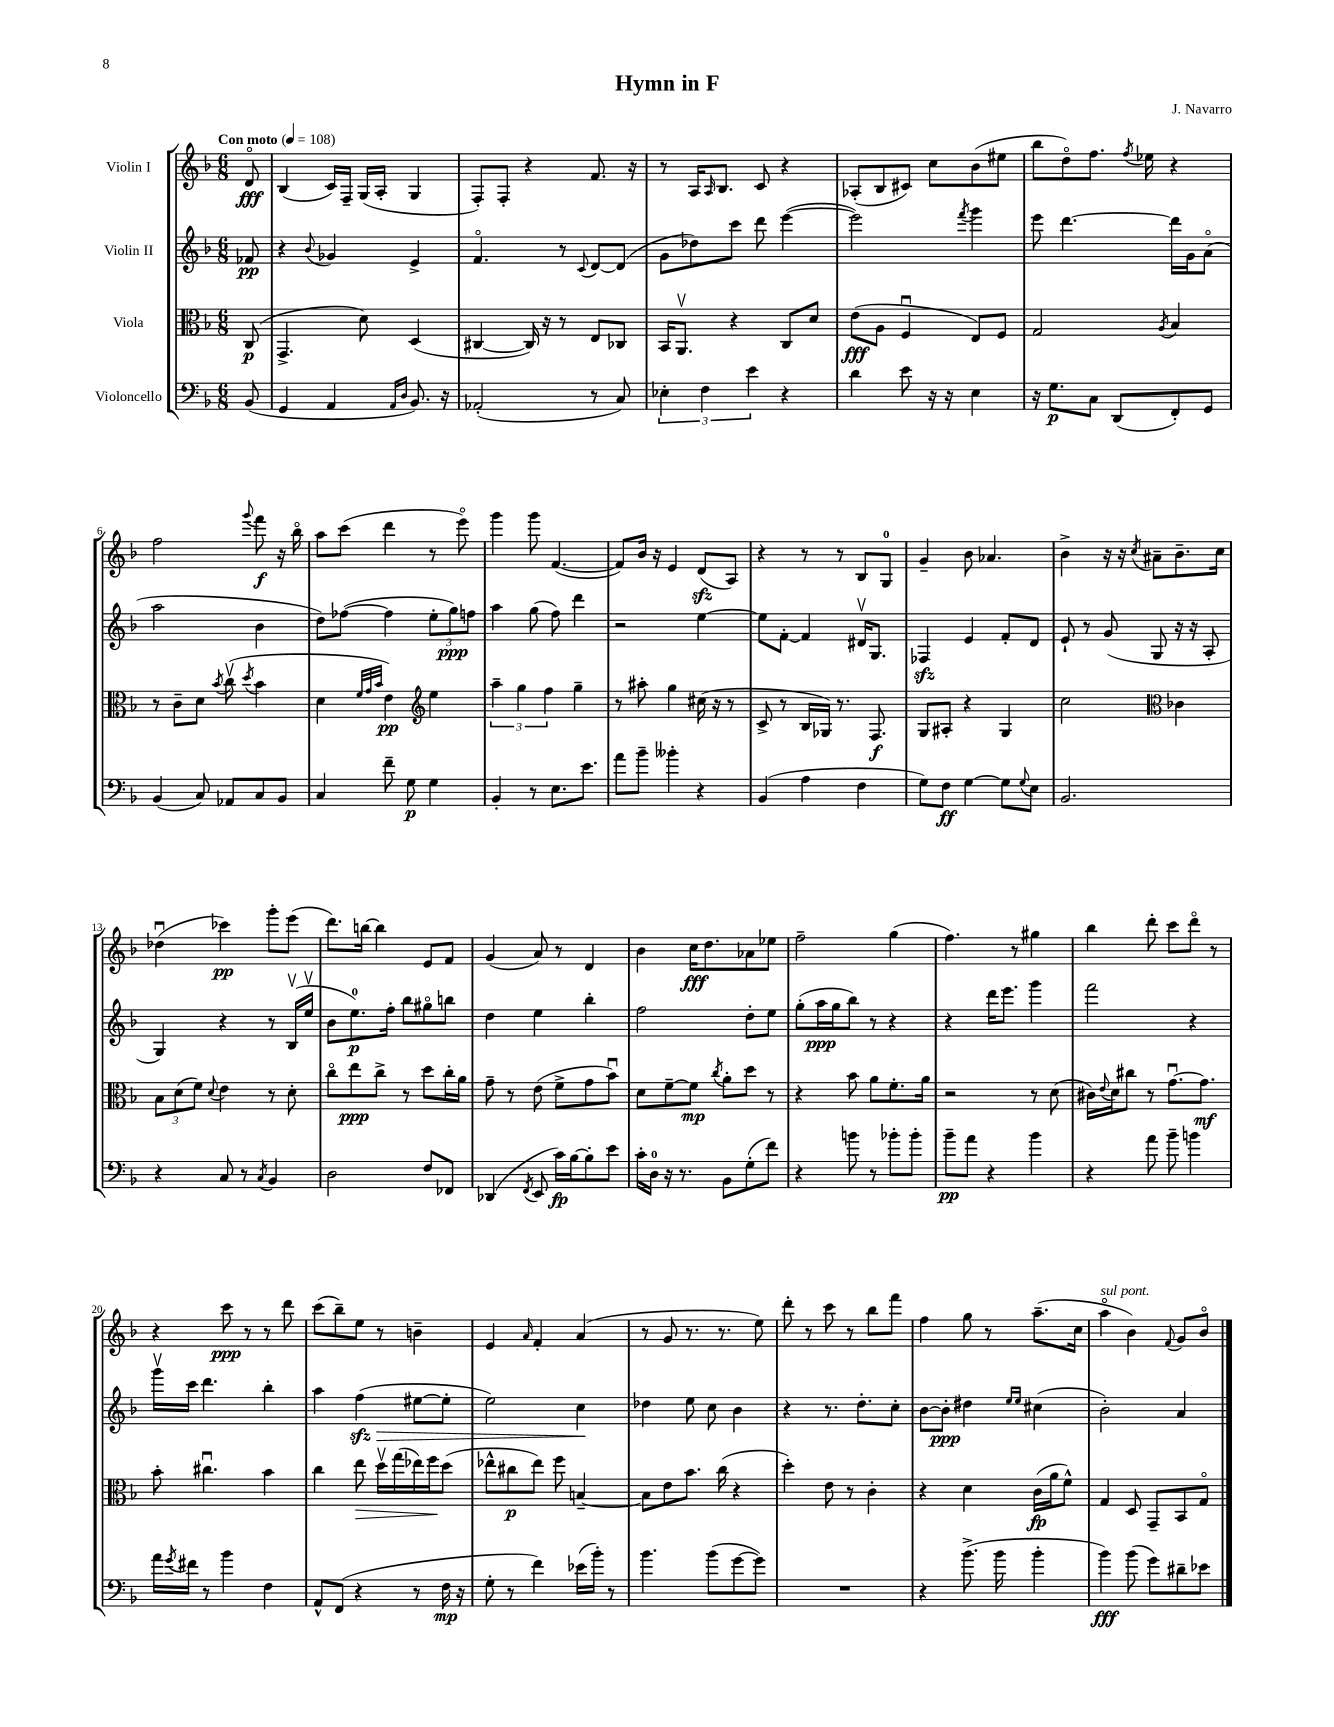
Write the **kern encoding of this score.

**kern	**dynam	**kern	**dynam	**kern	**dynam	**kern	**dynam
*part4	*part4	*part3	*part3	*part2	*part2	*part1	*part1
*staff4	*staff4	*staff3	*staff3	*staff2	*staff2	*staff1	*staff1
*I"Violoncello	*	*I"Viola	*	*I"Violin II	*	*I"Violin I	*
*clefF4	*	*clefC3	*	*clefG2	*	*clefG2	*
*k[b-]	*	*k[b-]	*	*k[b-]	*	*k[b-]	*
*M6/8	*	*M6/8	*	*M6/8	*	*M6/8	*
*MM108	*	*MM108	*	*MM108	*	*MM108	*
=	=	=	=	=	=	=	=
!	!	!	!	!	!	!LO:TX:a:B:t=Con moto	!
(8BB-/	.	(8C/	p	8f-X/	pp	8d/	fff
=1	=1	=1	=1	=1	=1	=1	=1
4GG/	.	4.GG^/	.	4r	.	(4B-/	.
.	.	.	.	8qqb-/	.	.	.
4AA/	.	.	.	4g-X/	.	16c/LL)	.
.	.	.	.	.	.	16F~/JJ	.
.	.	8d\)	.	.	.	(16G/LL	.
.	.	.	.	.	.	16A'/JJ	.
16qqAA/LL	.	.	.	.	.	.	.
16qqD/JJ	.	.	.	.	.	.	.
8.BB-/)	.	(4D/	.	4e^/	.	4G/	.
16r	.	.	.	.	.	.	.
=2	=2	=2	=2	=2	=2	=2	=2
(2AA-X'/	.	[4C#X/	.	4.f/	.	8F'/L)	.
.	.	.	.	.	.	8F'/J	.
.	.	16C#/])	.	.	.	4r	.
.	.	16r	.	.	.	.	.
.	.	8r	.	8r	.	.	.
.	.	.	.	8qqc/	.	.	.
8r	.	8E/L	.	[8d/L	.	8.f/	.
8C/)	.	8C-X/J	.	(8d/J]	.	.	.
.	.	.	.	.	.	16r	.
=3	=3	=3	=3	=3	=3	=3	=3
6E-X'\	.	16BB-/KL	.	8g\L	.	8r	.
.	.	8.AAv/J	.	.	.	.	.
.	.	.	.	8dd-X\)	.	16A/KL	.
6F\	.	.	.	.	.	.	.
.	.	.	.	.	.	16qqA/	.
.	.	.	.	.	.	8.B-/J	.
.	.	4r	.	8ccc\J	.	.	.
6e\	.	.	.	.	.	.	.
.	.	.	.	8ddd\	.	8c/	.
4r	.	8C/L	.	([4eee\	.	4r	.
.	.	8d/J	.	.	.	.	.
=4	=4	=4	=4	=4	=4	=4	=4
4d\	.	(8e\L	fff	2eee\])	.	(8A-X'/L	.
.	.	8A\J	.	.	.	8B-/	.
8e\	.	4Fu/	.	.	.	8c#X/J)	.
16r	.	.	.	.	.	8cc\L	.
16r	.	.	.	.	.	.	.
.	.	.	.	8qfff/	.	.	.
4E\	.	8E/L)	.	4ggg\	.	(8b-\	.
.	.	8F/J	.	.	.	8ee#X\J	.
=5	=5	=5	=5	=5	=5	=5	=5
16r	.	2G/	.	8eee\	.	8bb-\L	.
8.G\L	p	.	.	.	.	.	.
.	.	.	.	[4.ddd\	.	8dd\)	.
8C\J	.	.	.	.	.	8.ff\J	.
(8DD/L	.	.	.	.	.	.	.
.	.	.	.	.	.	8qff/	.
.	.	.	.	.	.	16ee-X\	.
.	.	8qA/	.	.	.	.	.
8FF'/)	.	4B-/	.	16ddd\LL]	.	4r	.
.	.	.	.	16g\J	.	.	.
8GG/J	.	.	.	(8a\J	.	.	.
!!LO:LB:g=z
=6	=6	=6	=6	=6	=6	=6	=6
(4BB-/	.	8r	.	2aa\	.	2ff\	.
.	.	8c~\L	.	.	.	.	.
8C/)	.	8d\J	.	.	.	.	.
.	.	8qb-/	.	.	.	.	.
8AA-X/L	.	(8ccv\	.	.	.	.	.
.	.	8qdd/	.	.	.	8qqggg/	.
8C/	.	4b-\	.	4b-\	.	8fff\	f
8BB-/J	.	.	.	.	.	16r	.
.	.	.	.	.	.	16bb-\	.
=7	=7	=7	=7	=7	=7	=7	=7
4C/	.	4d\	.	8dd\L)	.	8aa\L	.
.	.	.	.	([8ff-X\J	.	(8ccc\J	.
.	.	32qqf/LLL	.	.	.	.	.
.	.	32qqg/	.	.	.	.	.
.	.	32qqb-/JJJ	.	.	.	.	.
8f~\	.	4e\)	pp	4ff-\]	.	4ddd\	.
8G\	p	.	.	.	.	.	.
*	*	*clefG2	*	*	*	*	*
4G\	.	4ee\	.	12ee'\L	.	8r	.
.	.	.	.	12gg\)	ppp	.	.
.	.	.	.	.	.	8eee\)	.
.	.	.	.	12ffn\J	.	.	.
=8	=8	=8	=8	=8	=8	=8	=8
4BB-'/	.	6aa~\	.	4aa\	.	4ggg\	.
.	.	6gg\	.	.	.	.	.
8r	.	.	.	(8gg\	.	8ggg\	.
.	.	6ff\	.	.	.	.	.
8.E\L	.	.	.	8ff\)	.	([4.f/	.
.	.	4gg~\	.	4ddd\	.	.	.
8.e\J	.	.	.	.	.	.	.
=9	=9	=9	=9	=9	=9	=9	=9
8a\L	.	8r	.	2r	.	8f/L])	.
8b-~\J	.	8aa#X'\	.	.	.	16b-/Jk	.
.	.	.	.	.	.	16r	.
4b--X'\	.	4gg\	.	.	.	4e/	.
4r	.	(16cc#X\	.	[4ee\	.	(8dzz/L	.
.	.	16r	.	.	.	.	.
.	.	8r	.	.	.	8A/J)	.
=10	=10	=10	=10	=10	=10	=10	=10
(4BB-/	.	8c^/	.	8ee\L]	.	4r	.
.	.	8r	.	[8f'\J	.	.	.
4A\	.	16B-/LL	.	4f/]	.	8r	.
.	.	16G-X/JJ)	.	.	.	.	.
.	.	8.r	.	.	.	8r	.
4F\	.	.	.	16d#Xv/KL	.	8B-/L	.
.	.	8.F/	f	8.G/J	.	.	.
.	.	.	.	.	.	8G/J	.
=11	=11	=11	=11	=11	=11	=11	=11
8G\L)	.	8G/L	.	4F-Xzz/	.	4g~/	.
8F\J	ff	8A#X'/J	.	.	.	.	.
[4G\	.	4r	.	4e/	.	8b-\	.
.	.	.	.	.	.	4.a-X/	.
8G\L]	.	4G/	.	8f'/L	.	.	.
8qqG/	.	.	.	.	.	.	.
8E\J	.	.	.	8d/J	.	.	.
=12	=12	=12	=12	=12	=12	=12	=12
2.BB-/	.	2cc\	.	8e`/	.	4b-^\	.
.	.	.	.	8r	.	.	.
.	.	.	.	(8g/	.	16r	.
.	.	.	.	.	.	16r	.
.	.	.	.	.	.	8qcc/	.
.	.	.	.	8G/	.	8a#X~\L	.
*	*	*clefC3	*	*	*	*	*
.	.	4c-X\	.	16r	.	8.b-~\	.
.	.	.	.	16r	.	.	.
.	.	.	.	8A'/	.	.	.
.	.	.	.	.	.	16cc\Jk	.
!!LO:LB:g=z
=13	=13	=13	=13	=13	=13	=13	=13
4r	.	12B-\L	.	4G/)	.	(4dd-Xu\	.
.	.	(12d\	.	.	.	.	.
.	.	12f\J)	.	.	.	.	.
.	.	8qqd/	.	.	.	.	.
8C/	.	4e\	.	4r	.	4ccc-X\)	pp
8r	.	.	.	.	.	.	.
8qC/	.	.	.	.	.	.	.
4BB-/	.	8r	.	8r	.	8ggg'\L	.
.	.	8d'\	.	(16B-v/LL	.	(8eee\J	.
.	.	.	.	16eev/JJ	.	.	.
=14	=14	=14	=14	=14	=14	=14	=14
2D\	.	8cc\L	.	8b-\L	.	8.ddd\L)	.
.	.	8ee\	ppp	8.ee\)	p	.	.
.	.	.	.	.	.	[16bbn\Jk	.
.	.	8cc^\J	.	.	.	4bb\]	.
.	.	.	.	16ff'\Jk	.	.	.
.	.	8r	.	8bb-\L	.	.	.
8F/L	.	8dd\L	.	8gg#X\	.	8e/L	.
8FF-X/J	.	16cc'\L	.	8bbn\J	.	8f/J	.
.	.	16a\JJ	.	.	.	.	.
=15	=15	=15	=15	=15	=15	=15	=15
(4DD-X/	.	8g~\	.	4dd\	.	(4g/	.
.	.	8r	.	.	.	.	.
8qFF/	.	.	.	.	.	.	.
8EE/	.	(8e\	.	4ee\	.	8a/)	.
16c\LL)	fp	8f^\L	.	.	.	8r	.
[16B-\J	.	.	.	.	.	.	.
8B-'\]	.	8g\	.	4bb-'\	.	4d/	.
8e\J	.	8b-u\J)	.	.	.	.	.
=16	=16	=16	=16	=16	=16	=16	=16
16c'\LL	.	8d\L	.	2ff\	.	4b-\	.
16D\JJ	.	.	.	.	.	.	.
16r	.	[8f~\	.	.	.	.	.
8.r	.	.	.	.	.	.	.
.	.	8f\J]	mp	.	.	16cc\KL	fff
.	.	.	.	.	.	8.dd\	.
.	.	8qcc/	.	.	.	.	.
8BB-\L	.	8a'\L	.	.	.	.	.
(8G'\	.	8dd\J	.	8dd'\L	.	8a-X\	.
8f\J)	.	8r	.	8ee\J	.	8ee-X\J	.
=17	=17	=17	=17	=17	=17	=17	=17
4r	.	4r	.	(8gg'\L	.	2ff~\	.
.	.	.	.	16aa\L	ppp	.	.
.	.	.	.	16gg\J	.	.	.
8bn\	.	8b-\	.	8bb-\J)	.	.	.
8r	.	8a\L	.	8r	.	.	.
8b-X'\L	.	8.f'\	.	4r	.	(4gg\	.
8b-'\J	.	.	.	.	.	.	.
.	.	16a\Jk	.	.	.	.	.
=18	=18	=18	=18	=18	=18	=18	=18
8b-~\L	pp	2r	.	4r	.	4.ff\)	.
8a\J	.	.	.	.	.	.	.
4r	.	.	.	16ddd\KL	.	.	.
.	.	.	.	8.eee\J	.	.	.
.	.	.	.	.	.	8r	.
4b-\	.	8r	.	4ggg\	.	4gg#X\	.
.	.	(8d\	.	.	.	.	.
=19	=19	=19	=19	=19	=19	=19	=19
4r	.	16c#X\LL)	.	2fff\	.	4bb-\	.
.	.	8qqe/	.	.	.	.	.
.	.	16d\J	.	.	.	.	.
.	.	8cc#X\J	.	.	.	.	.
8a\	.	8r	.	.	.	8ddd'\	.
8b-~\	.	[8.gu\L	.	.	.	8ccc\L	.
4bn\	.	.	.	4r	.	8ddd\J	.
.	.	8.g\J]	mf	.	.	.	.
.	.	.	.	.	.	8r	.
!!LO:LB:g=z
=20	=20	=20	=20	=20	=20	=20	=20
16a\LL	.	8b-'\	.	16gggv\LL	.	4r	.
8qg/	.	.	.	.	.	.	.
16f#X\JJ	.	.	.	16ccc\JJ	.	.	.
8r	.	4.cc#Xu\	.	4.ddd\	.	.	.
4b-\	.	.	.	.	.	8ccc\	ppp
.	.	.	.	.	.	8r	.
4F\	.	4b-\	.	4bb-'\	.	8r	.
.	.	.	.	.	.	8ddd\	.
=21	=21	=21	=21	=21	=21	=21	=21
8AA^^/L	.	4cc\	.	4aa\	.	(8ccc\L	.
(8FF/J	.	.	.	.	.	8bb-~\)	.
!	!	!	!LO:HP:b	!	!LO:HP:b	!	!
4r	.	8ee\	>	(4ffzz\	>	8ee\J	.
.	.	16ddv\LL	.	.	.	8r	.
.	.	(16gg\	.	.	.	.	.
8r	.	16ee-X\)	.	[8ee#X\L	.	4bn~\	.
.	.	16ff\J	.	.	.	.	.
16F\	mp	(8dd\J	]	8ee#'\J]	.	.	.
16r	.	.	.	.	.	.	.
=22	=22	=22	=22	=22	=22	=22	=22
8G'\	.	8ee-X^^\L	.	2ee\)	.	4e/	.
8r	.	8cc#X\	p	.	.	.	.
.	.	.	.	.	.	16qqa/	.
4f\)	.	8ee-\J)	.	.	.	4f'/	.
.	.	8ff\	.	.	.	.	.
(16e-X\LL	.	[4Bn~/	.	4cc\	.	(4a/	.
16b-'\JJ)	.	.	.	.	.	.	.
8r	.	.	.	.	.	.	.
.	.	.	.	.	]	.	.
=23	=23	=23	=23	=23	=23	=23	=23
4.b-\	.	8B\L]	.	4dd-X\	.	8r	.
.	.	8e\	.	.	.	8g/	.
.	.	8.b-\J	.	8ee\	.	8.r	.
(8b-\L	.	.	.	8cc\	.	.	.
.	.	(16cc\	.	.	.	8.r	.
[8g\	.	4r	.	4b-\	.	.	.
8g\J])	.	.	.	.	.	8ee\)	.
=24	=24	=24	=24	=24	=24	=24	=24
2.r	.	4dd'\)	.	4r	.	8ddd'\	.
.	.	.	.	.	.	8r	.
.	.	8e\	.	8.r	.	8ccc\	.
.	.	8r	.	.	.	8r	.
.	.	.	.	8.dd'\L	.	.	.
.	.	4c'\	.	.	.	8bb-\L	.
.	.	.	.	8cc'\J	.	8fff\J	.
=25	=25	=25	=25	=25	=25	=25	=25
4r	.	4r	.	[8b-\L	.	4ff\	.
.	.	.	.	8b-'\J]	ppp	.	.
(8.b-^\	.	4d\	.	4dd#X\	.	8gg\	.
.	.	.	.	.	.	8r	.
16b-\	.	.	.	.	.	.	.
.	.	.	.	16qqee/LL	.	.	.
.	.	.	.	16qqee/JJ	.	.	.
4b-'\	.	(16c\LL	fp	(4cc#X\	.	(8.aa~\L	.
.	.	16a\J	.	.	.	.	.
.	.	8f^^\J)	.	.	.	.	.
.	.	.	.	.	.	16cc\Jk	.
=26	=26	=26	=26	=26	=26	=26	=26
!	!	!	!	!	!	!LO:TX:a:i:t=sul pont.	!
4b-\)	fff	4G/	.	2b-'\)	.	4aa\	.
(8b-\	.	8D/	.	.	.	4b-\)	.
8g\L)	.	8GG~/L	.	.	.	.	.
.	.	.	.	.	.	8qqf/	.
8d#X~\	.	8BB-/	.	4a/	.	8g/L	.
8e-X\J	.	8G/J	.	.	.	8b-/J	.
==	==	==	==	==	==	==	==
*-	*-	*-	*-	*-	*-	*-	*-
